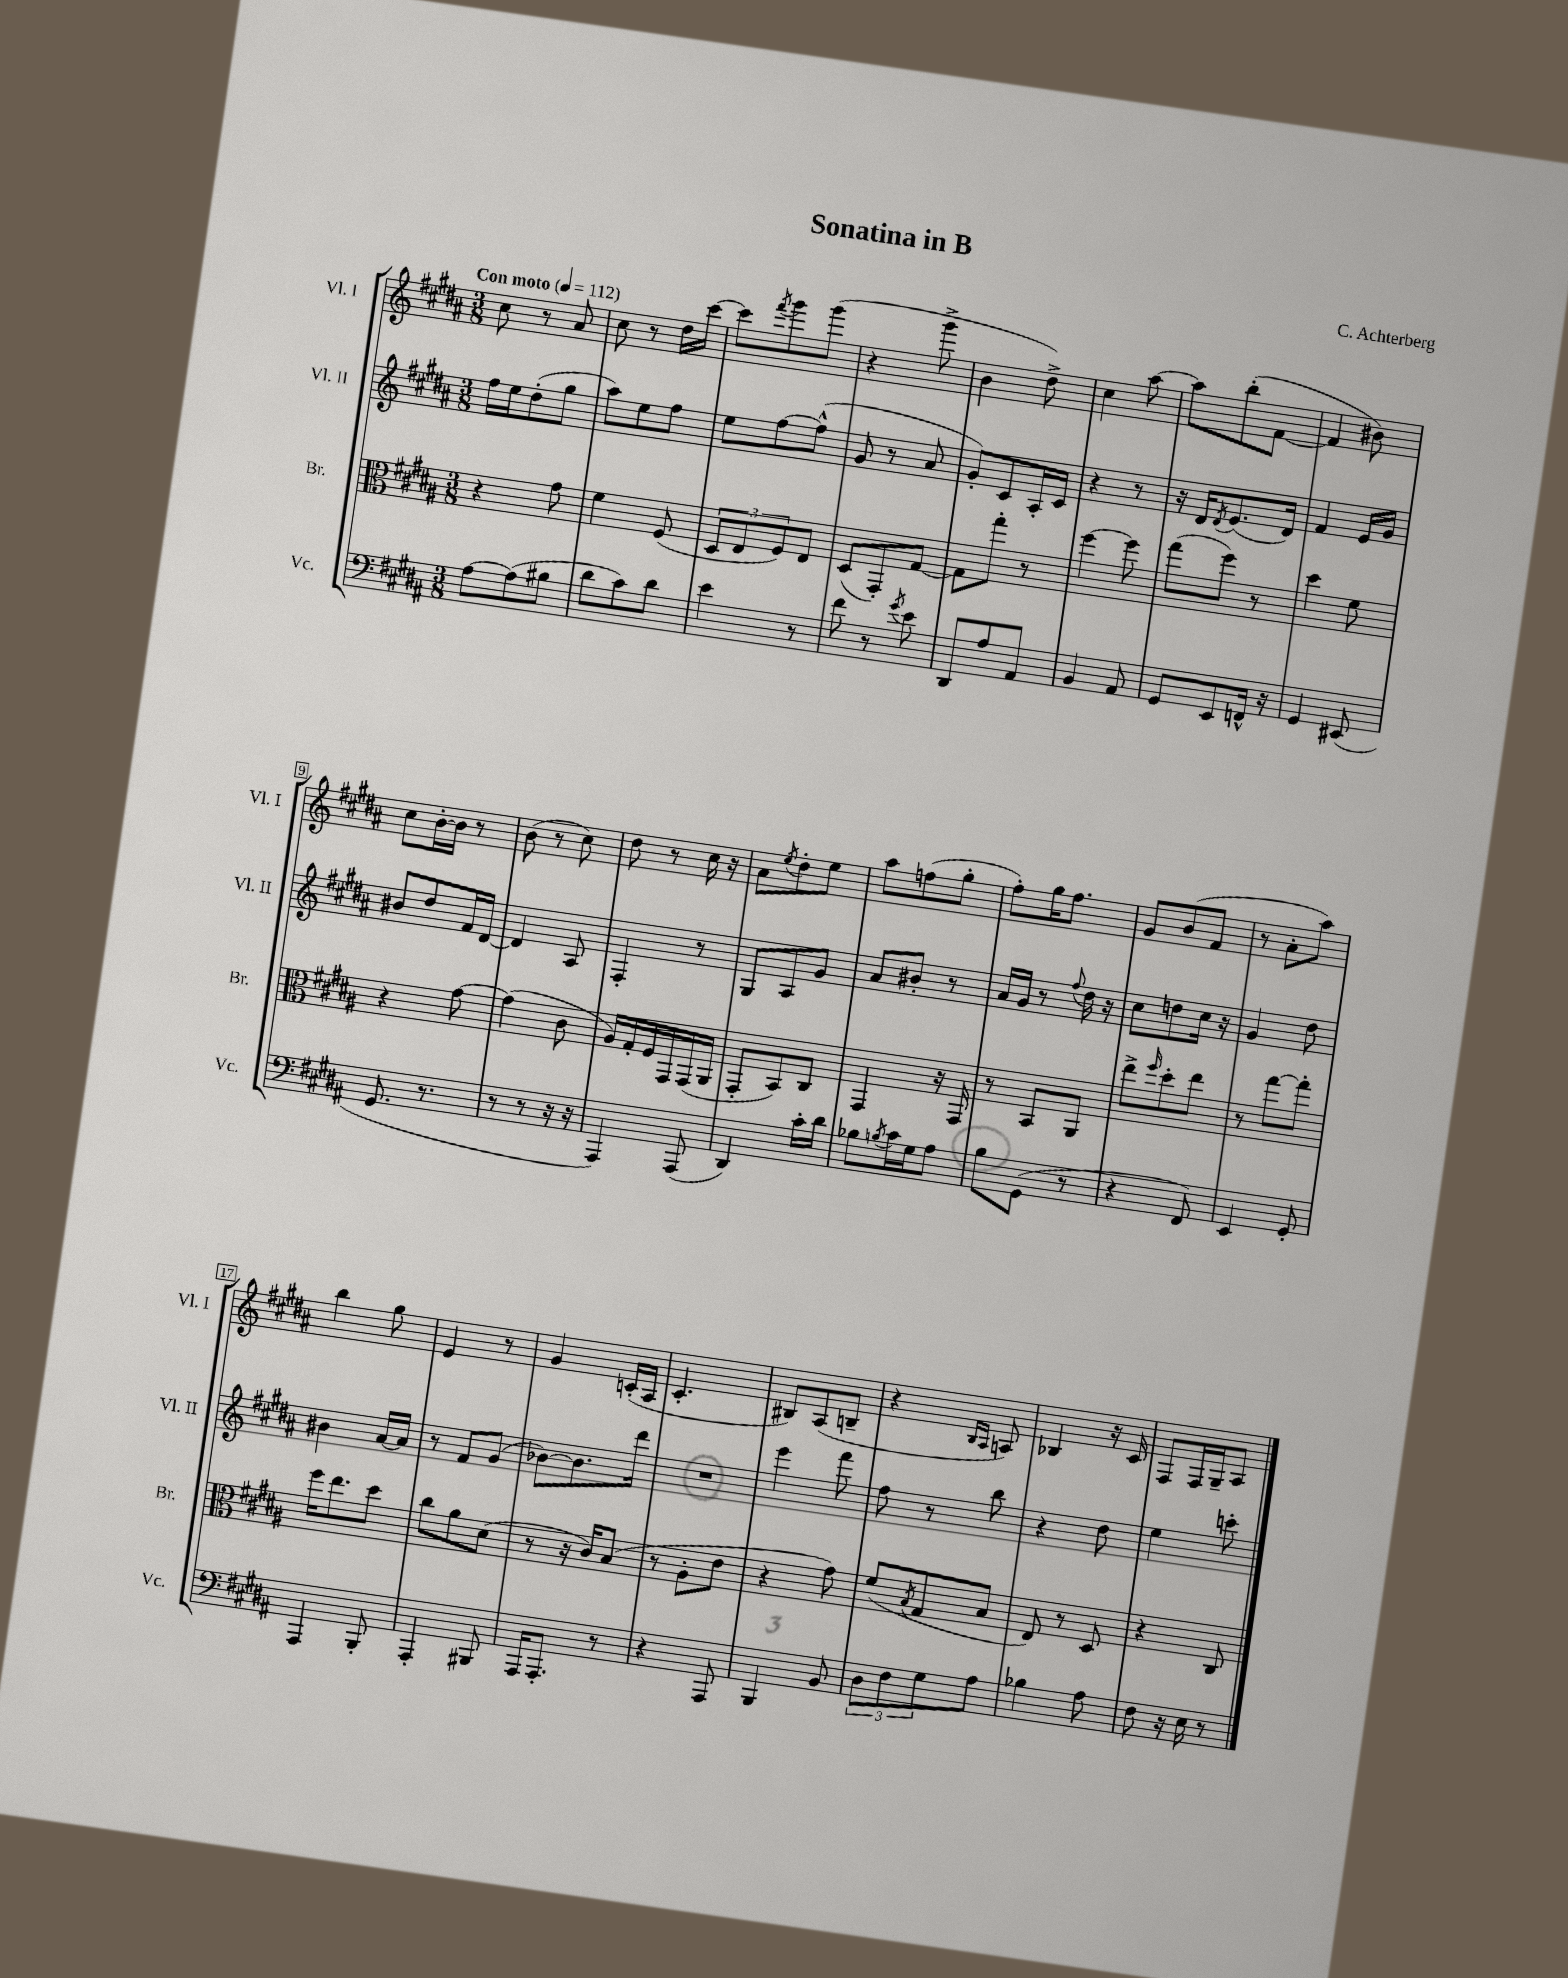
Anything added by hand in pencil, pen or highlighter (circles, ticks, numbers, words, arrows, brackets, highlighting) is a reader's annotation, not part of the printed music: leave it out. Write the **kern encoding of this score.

**kern	**kern	**kern	**kern
*staff4	*staff3	*staff2	*staff1
*clefF4	*clefC3	*clefG2	*clefG2
*k[f#c#g#d#a#]	*k[f#c#g#d#a#]	*k[f#c#g#d#a#]	*k[f#c#g#d#a#]
*M3/8	*M3/8	*M3/8	*M3/8
*MM112	*MM112	*MM112	*MM112
[8A#	4r	16ff#	8cc#
.	.	16ee	.
(8A#]	.	(8dd#'	8r
8B#	8g#	8gg#	8a#
=	=	=	=
8d#	4f#	8aa#)	8cc#
8c#)	.	8ee	8r
8d#	(8F#	8ff#	16dd#
.	.	.	[16ccc#
=	=	=	=
4e	12D#	8ee	8ccc#]
.	12E	.	.
.	.	.	8qfff#
.	.	[8ff#	8ggg#
.	12F#)	.	.
8r	8E	(8ff#^^]	(8ggg#
=	=	=	=
8f#	(8D#	8g#	4r
8r	8GG#')	8r	.
8qg#	.	.	.
8e	[8G#	8a#	8ggg#^
=	=	=	=
8DD#	8G#]	8g#')	4b
8A#	8gg#'	8c#	.
8AA#	8r	16A#'	8dd#^)
.	.	16c#	.
=	=	=	=
4BB	[4ff#	4r	4cc#
8AA#	8ff#]	8r	[8aa#
=	=	=	=
8GG#	(8gg#	16r	8aa#]
.	.	16d#	.
.	.	8qd#	.
8EE	8ff#)	(8.e	(8bb'
16FF^^	8r	.	[8f#
16r	.	16d#)	.
=	=	=	=
4GG#	4dd#	4f#	4f#]
(8EE#	8f#	16e	8b#)
.	.	16g#	.
=	=	=	=
8.GG#	4r	8b#	8cc#
.	.	8dd#	[16b'
8.r	.	.	16b]
.	[8g#	16f#	8r
.	.	[16d#	.
=	=	=	=
8r	(4g#]	4d#]	(8b
8r	.	.	8r
16r	8c#	8A#	8cc#)
16r	.	.	.
=	=	=	=
4AAA#)	16A#)	4F#'	8dd#
.	16G#'	.	.
.	16F#	.	8r
.	16GG#	.	.
(8AAA#	(16GG#	8r	16cc#
.	16AA#	.	16r
=	=	=	=
4DD#)	8GG#'	8G#	8a#
.	.	.	8qee
.	8BB)	8A#	8dd#'
16c#'	8C#	8g#	8ee
16d#	.	.	.
=	=	=	=
8B-	4GG#	8a#	8aa#
8qB	.	.	.
16c#	.	8b#'	(8ff
16G#	.	.	.
8A#	16r	8r	8gg#'
.	16GG#	.	.
=	=	=	=
8B	8r	16a#	8ff#')
.	.	16g#	.
(8GG#	8BB	8r	16gg#
.	.	.	8.ff#
.	.	8qqff#	.
8r	8AA#	16dd#	.
.	.	16r	.
=	=	=	=
4r	8ee^	8cc#	8g#
.	16qqff#	.	.
.	8dd#'	8dd	(8b
8FF#)	8ee	16cc#	8f#
.	.	16r	.
=	=	=	=
4EE	8r	4g#	8r
.	[8gg#	.	8a#'
8GG#'	8gg#']	8dd#	8aa#)
=	=	=	=
4AAA#	16ff#	4b#	4bb
.	8.ee	.	.
8BBB'	8dd#	[16a#	8gg#
.	.	16a#]	.
=	=	=	=
4AAA#'	8cc#	8r	4e
.	8a#	8f#	.
8BBB#	(8d#	(8g#	8r
=	=	=	=
16AAA#	8r	[8b-)	4g#
8.AAA#'	.	.	.
.	16r	8.b-]	.
.	16c#)	.	.
8r	(8B	.	(16c'
.	.	16ddd#	16A#
=	=	=	=
4r	8r	4.r	4.c#'
.	8A#'	.	.
8AAA#	8e	.	.
=	=	=	=
4BBB	4r	4eee	8B#)
.	.	.	(8A#
8BB	8g#)	8fff#	8B~
=	=	=	=
12D#	(8f#	8ff#	4r
12F#	.	.	.
.	8qB	.	.
.	8G#	8r	.
12G#	.	.	.
.	.	.	16qqB
.	.	.	16qqA#
8A#	8B	8bb	8A)
=	=	=	=
4B-	8E)	4r	4B-
.	8r	.	.
8A#	8D#	8dd#	16r
.	.	.	16c#
=	=	=	=
8F#	4r	4ee	8F#
16r	.	.	16F#
16E	.	.	16G#~
8r	8C#	8ccc'	8A#
==	==	==	==
*-	*-	*-	*-
